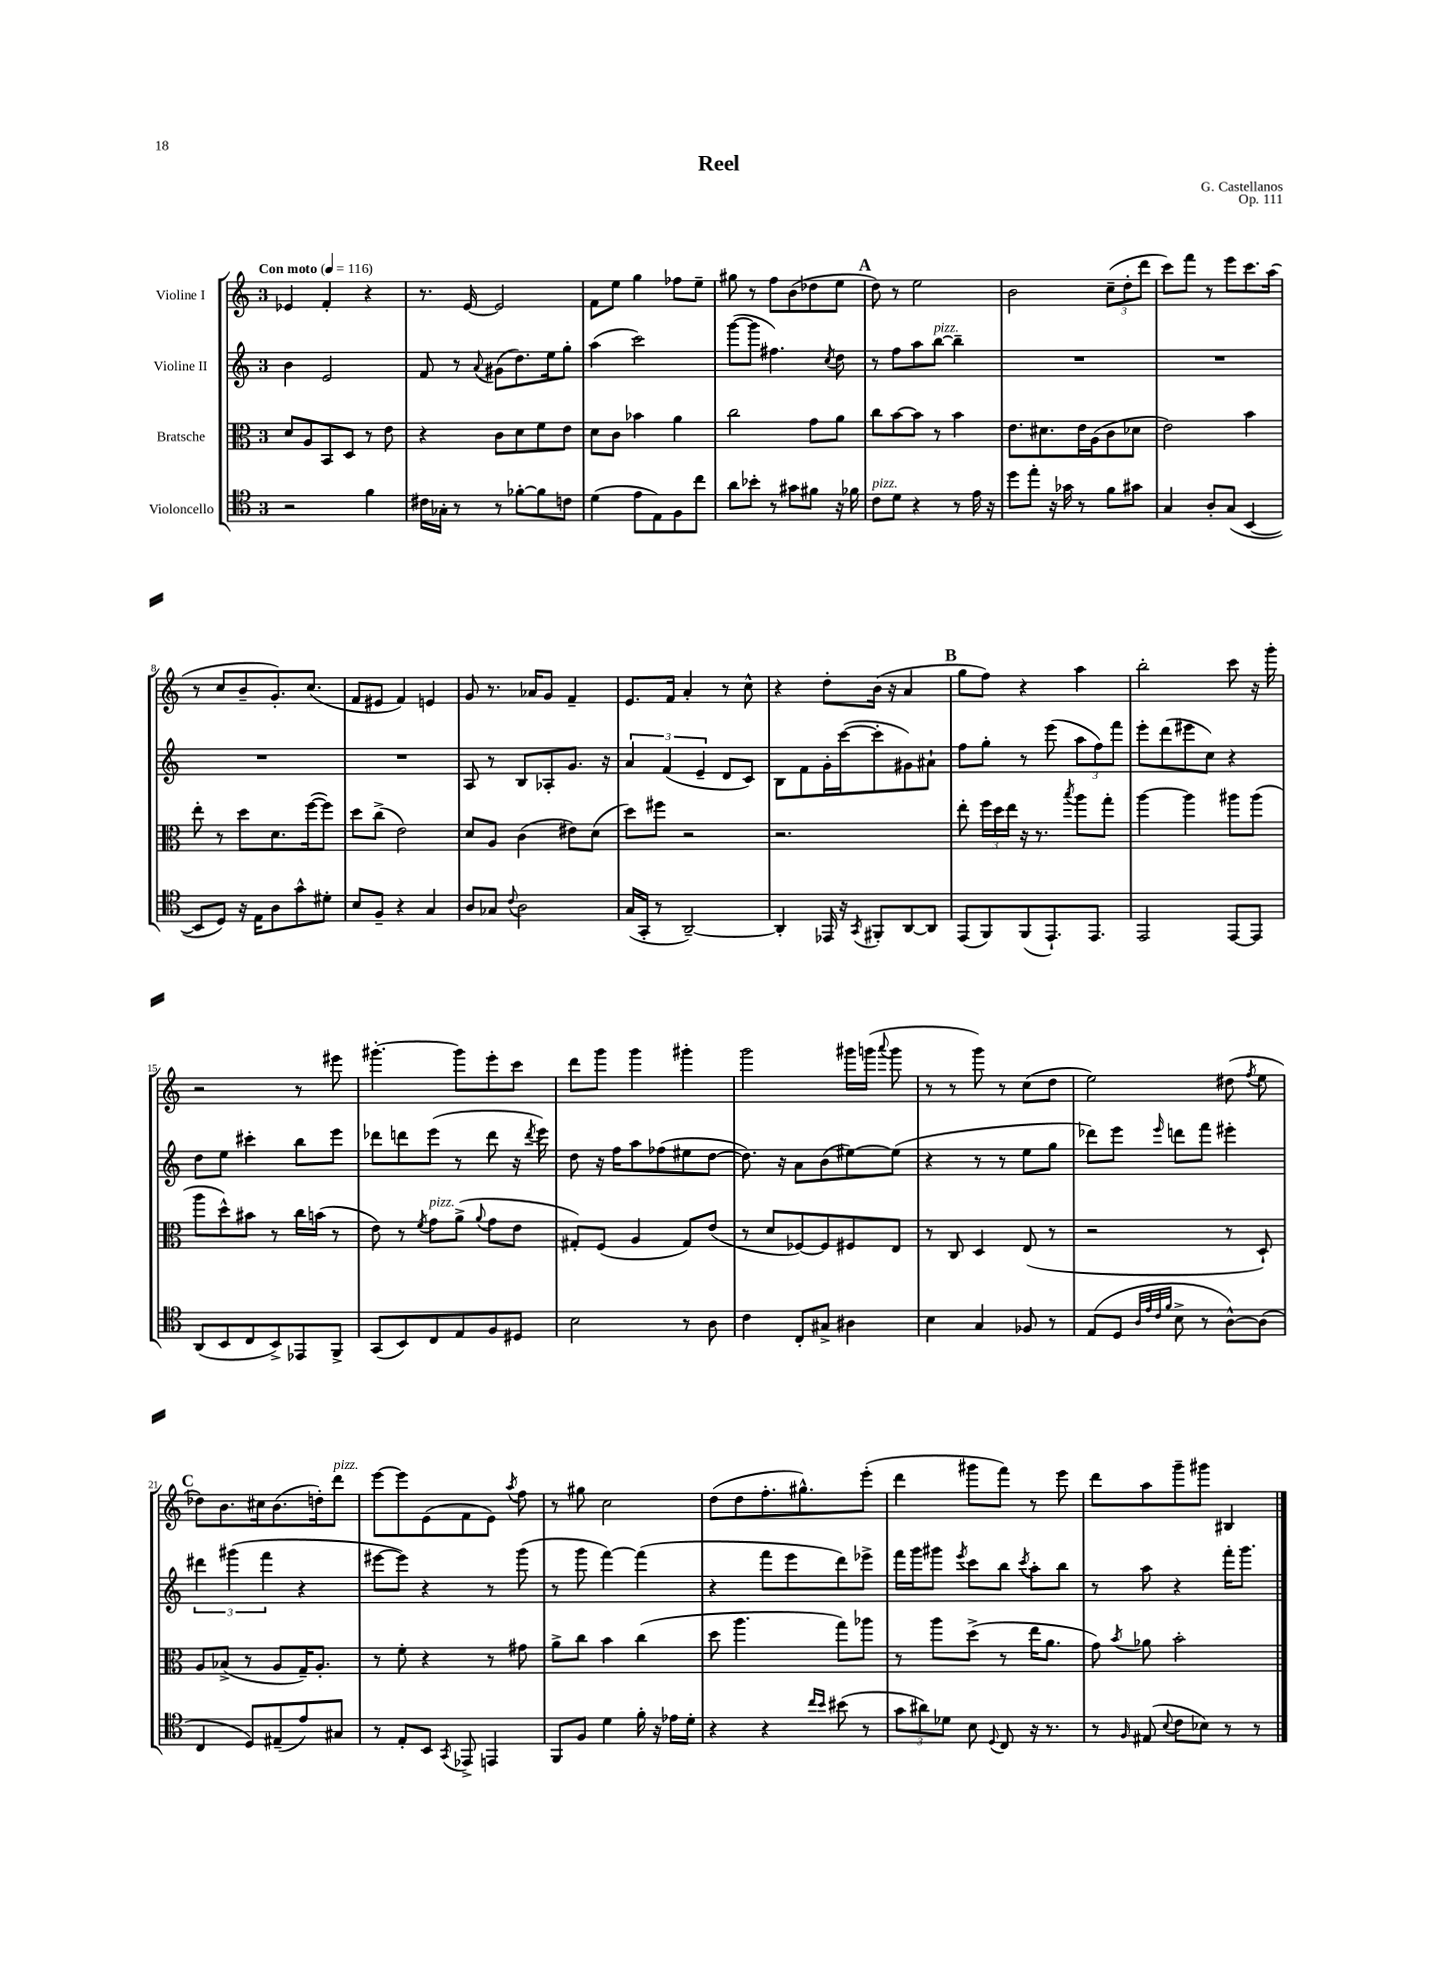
\header { title = "Reel" composer = "G. Castellanos" opus = "Op. 111" }
<<
\new StaffGroup <<
\new Staff = "s0" \with { instrumentName = "Violine I" } {
    \clef treble \key c \major \once \override Staff.TimeSignature.style = #'single-digit \time 3/4 \tempo "Con moto" 4 = 116
    \autoBeamOff ees'4 f'4-. r4 |
    r8. e'16~ e'2 |
    f'8[ e''8] g''4 fes''8[ e''8]-- |
    gis''8 r8 f''8[ b'8( des''8 e''8] |
    \mark \markup { \bold "A" } d''8) r8 e''2 |
    b'2 \tuplet 3/2 { c''8[--( d''8-. d'''8] } |
    c'''8[) f'''8] r8 e'''8[ c'''8. a''16]( |
    r8 c''8[ b'8-- g'8.-.) c''8.]( |
    f'8[ eis'8] f'4) e'4 |
    g'8 r8. aes'16[ g'8] f'4-- |
    e'8.[ f'16] a'4-. r8 c''8-^ |
    r4 d''8[-. b'16]( r16 a'4 |
    \mark \markup { \bold "B" } g''8[ f''8]) r4 a''4 |
    b''2-. c'''8 r16 g'''16-. |
    r2 r8 eis'''8 |
    gis'''4.~-. gis'''8[ e'''8-. c'''8] |
    d'''8[ g'''8] g'''4 gis'''4-. |
    g'''2 gis'''16[ g'''16]( \appoggiatura { a'''8 } g'''8 |
    r8 r8 g'''8) r8 c''8[( d''8] |
    e''2) dis''8( \acciaccatura { f''8 } e''8 |
    \mark \markup { \bold "C" } des''8[) b'8. cis''16 b'8.( d''16-.) d'''8]^\markup { \italic "pizz." } |
    e'''8[~ e'''8 e'8( f'8 e'8]) \acciaccatura { a''8 } f''8 |
    r8 gis''8 c''2 |
    d''8[( d''8 f''8.-. gis''8.-^) e'''8]-.( |
    d'''4 gis'''8[ f'''8]) r8 e'''8 |
    d'''8[ a''8 g'''8-- gis'''8] bis4 \bar "|." |
}
\new Staff = "s1" \with { instrumentName = "Violine II" } {
    \clef treble \key c \major \once \override Staff.TimeSignature.style = #'single-digit \time 3/4
    \autoBeamOff b'4 e'2 |
    f'8 r8 \appoggiatura { a'8 } gis'8[( d''8.) e''16 g''8]-. |
    a''4( c'''2) |
    g'''8[~( g'''8] fis''4.) \acciaccatura { c''8 } d''8 |
    \mark \markup { \bold "A" } r8 f''8[ a''8 b''8]~^\markup { \italic "pizz." } b''4-- |
    R2. |
    R2. |
    R2. |
    R2. |
    a8 r8 b8[ aes8-. g'8.] r16 |
    \tuplet 3/2 { a'4 f'4( e'4-- } d'8[ c'8]) |
    b8[ f'8 g'16-. c'''16~( c'''8-. gis'8) ais'8]-! |
    \mark \markup { \bold "B" } f''8[ g''8]-. r8 e'''8( \tuplet 3/2 { a''8[ f''8) f'''8] } |
    e'''8[-. d'''8( eis'''8 c''8]) r4 |
    d''8[ e''8] cis'''4-. b''8[ e'''8] |
    des'''8[ d'''8 e'''8]( r8 d'''8 r16 \acciaccatura { d'''8 } e'''16) |
    d''8 r16 f''16[ a''8 fes''8( eis''8 d''8]~ |
    d''8.) r16 a'8[ b'8( eis''8~) eis''8]( |
    r4 r8 r8 e''8[ g''8] |
    des'''8[) e'''8] \grace { e'''16 } d'''8[ f'''8] eis'''4-. |
    \mark \markup { \bold "C" } \tuplet 3/2 { dis'''4 gis'''4( f'''4 } r4 |
    eis'''8[~ eis'''8]) r4 r8 g'''8( |
    r8 g'''8 f'''4~) f'''4( |
    r4 f'''8[ e'''8 d'''8) ees'''8]-> |
    f'''16[ g'''16 gis'''8] \acciaccatura { e'''8 } c'''8[ b''8] \acciaccatura { c'''8 } a''8[-. b''8] |
    r8 a''8 r4 f'''16[-. g'''8.] \bar "|." |
}
\new Staff = "s2" \with { instrumentName = "Bratsche" } {
    \clef alto \key c \major \once \override Staff.TimeSignature.style = #'single-digit \time 3/4
    \autoBeamOff d'8[ a8 b,8 d8] r8 e'8 |
    r4 c'8[ d'8 f'8 e'8] |
    d'8[ c'8] bes'4 a'4 |
    c''2 g'8[ a'8] |
    \mark \markup { \bold "A" } c''8[ b'8~ b'8] r8 b'4 |
    e'8.[ dis'8. e'16 a16( c'8 des'8] |
    e'2) b'4 |
    e''8-. r8 d''8[ d'8. f''16~( f''8]) |
    d''8[ c''8]->( e'2) |
    d'8[ a8] c'4( eis'8[) d'8]( |
    d''8[) fis''8] r2 |
    r2. |
    \mark \markup { \bold "B" } e''8-. \tuplet 3/2 { f''16[ d''16 e''16] } r16 r8. \acciaccatura { b''8 } a''8[ g''8]-. |
    a''4~ a''4 ais''8[ ais''8]( |
    a''8[ d''8-^) bis'8] r8 c''16[ b'16]( r8 |
    e'8) r8 \acciaccatura { f'8 } g'8[^\markup { \italic "pizz." } a'8]->( \appoggiatura { a'8 } g'8[ e'8] |
    gis8[-.) f8]( a4 gis8[) e'8]( |
    r8 d'8[ fes8~) fes8 fis8 e8] |
    r8 c8 d4 e8( r8 |
    r2 r8 d8-!) |
    \mark \markup { \bold "C" } a8[ bes8]->( r8 a8[ g16--) a8.]-. |
    r8 f'8-. r4 r8 gis'8 |
    a'8[-> c''8] b'4 c''4( |
    d''8 a''4. g''8[) aes''8] |
    r8 a''8[ d''8]->( r8 e''16[ a'8.] |
    g'8) \acciaccatura { b'8 } aes'8 b'2-. \bar "|." |
}
\new Staff = "s3" \with { instrumentName = "Violoncello" } {
    \clef tenor \key c \major \once \override Staff.TimeSignature.style = #'single-digit \time 3/4
    \autoBeamOff r2 f'4 |
    cis'16[ ges16]-. r8 r8 fes'8[~-. fes'8 c'8] |
    d'4( e'8[ e8) f8 c''8] |
    a'8[ bes'8]-. r8 gis'8[ fis'8] r16 fes'16 |
    \mark \markup { \bold "A" } c'8[^\markup { \italic "pizz." } d'8] r4 r8 e'16 r16 |
    d''8[ e''8]-. r16 ges'16 r8 f'8[ gis'8] |
    g4 a8[-. g8]( b,4~ |
    b,8[ d8]) r16 e16[ a8 g'8-^ dis'8]-. |
    b8[ f8]-- r4 g4 |
    a8[ ges8] \appoggiatura { c'8 } a2 |
    g16[( g,16]-. r8 a,2~--) |
    a,4-. ees,16 r16 \acciaccatura { g,8 } fis,8[-. a,8~ a,8] |
    \mark \markup { \bold "B" } e,8[( f,8) f,8( e,8.-!) e,8.] |
    e,2 e,8[~ e,8] |
    a,8[( b,8 c8 b,8->) ees,8 f,8]-> |
    g,8[( b,8) c8 e8 f8 dis8] |
    b2 r8 a8 |
    c'4 c8[-. gis8]-> ais4 |
    b4 g4 fes8 r8 |
    e8[( d8] \grace { a32[ e'32 c'32 f'32] } b8-> r8 a8[~-^) a8]( |
    \mark \markup { \bold "C" } c4 d8[) eis8--( e'8) gis8] |
    r8 e8[-. b,8] \acciaccatura { g,8 } ees,8-> e,4 |
    f,8[ f8] d'4 f'16-. r16 ees'16[ d'16]-. |
    r4 r4 \grace { c''16[ b'16] } bis'8( r8 |
    \tuplet 3/2 { g'8[ ais'8) des'8] } b8 \appoggiatura { d8 } c8 r16 r8. |
    r8 \grace { f16 } eis8( \appoggiatura { b8 } c'8[ bes8]) r8 r8 \bar "|." |
}
>>
>>
